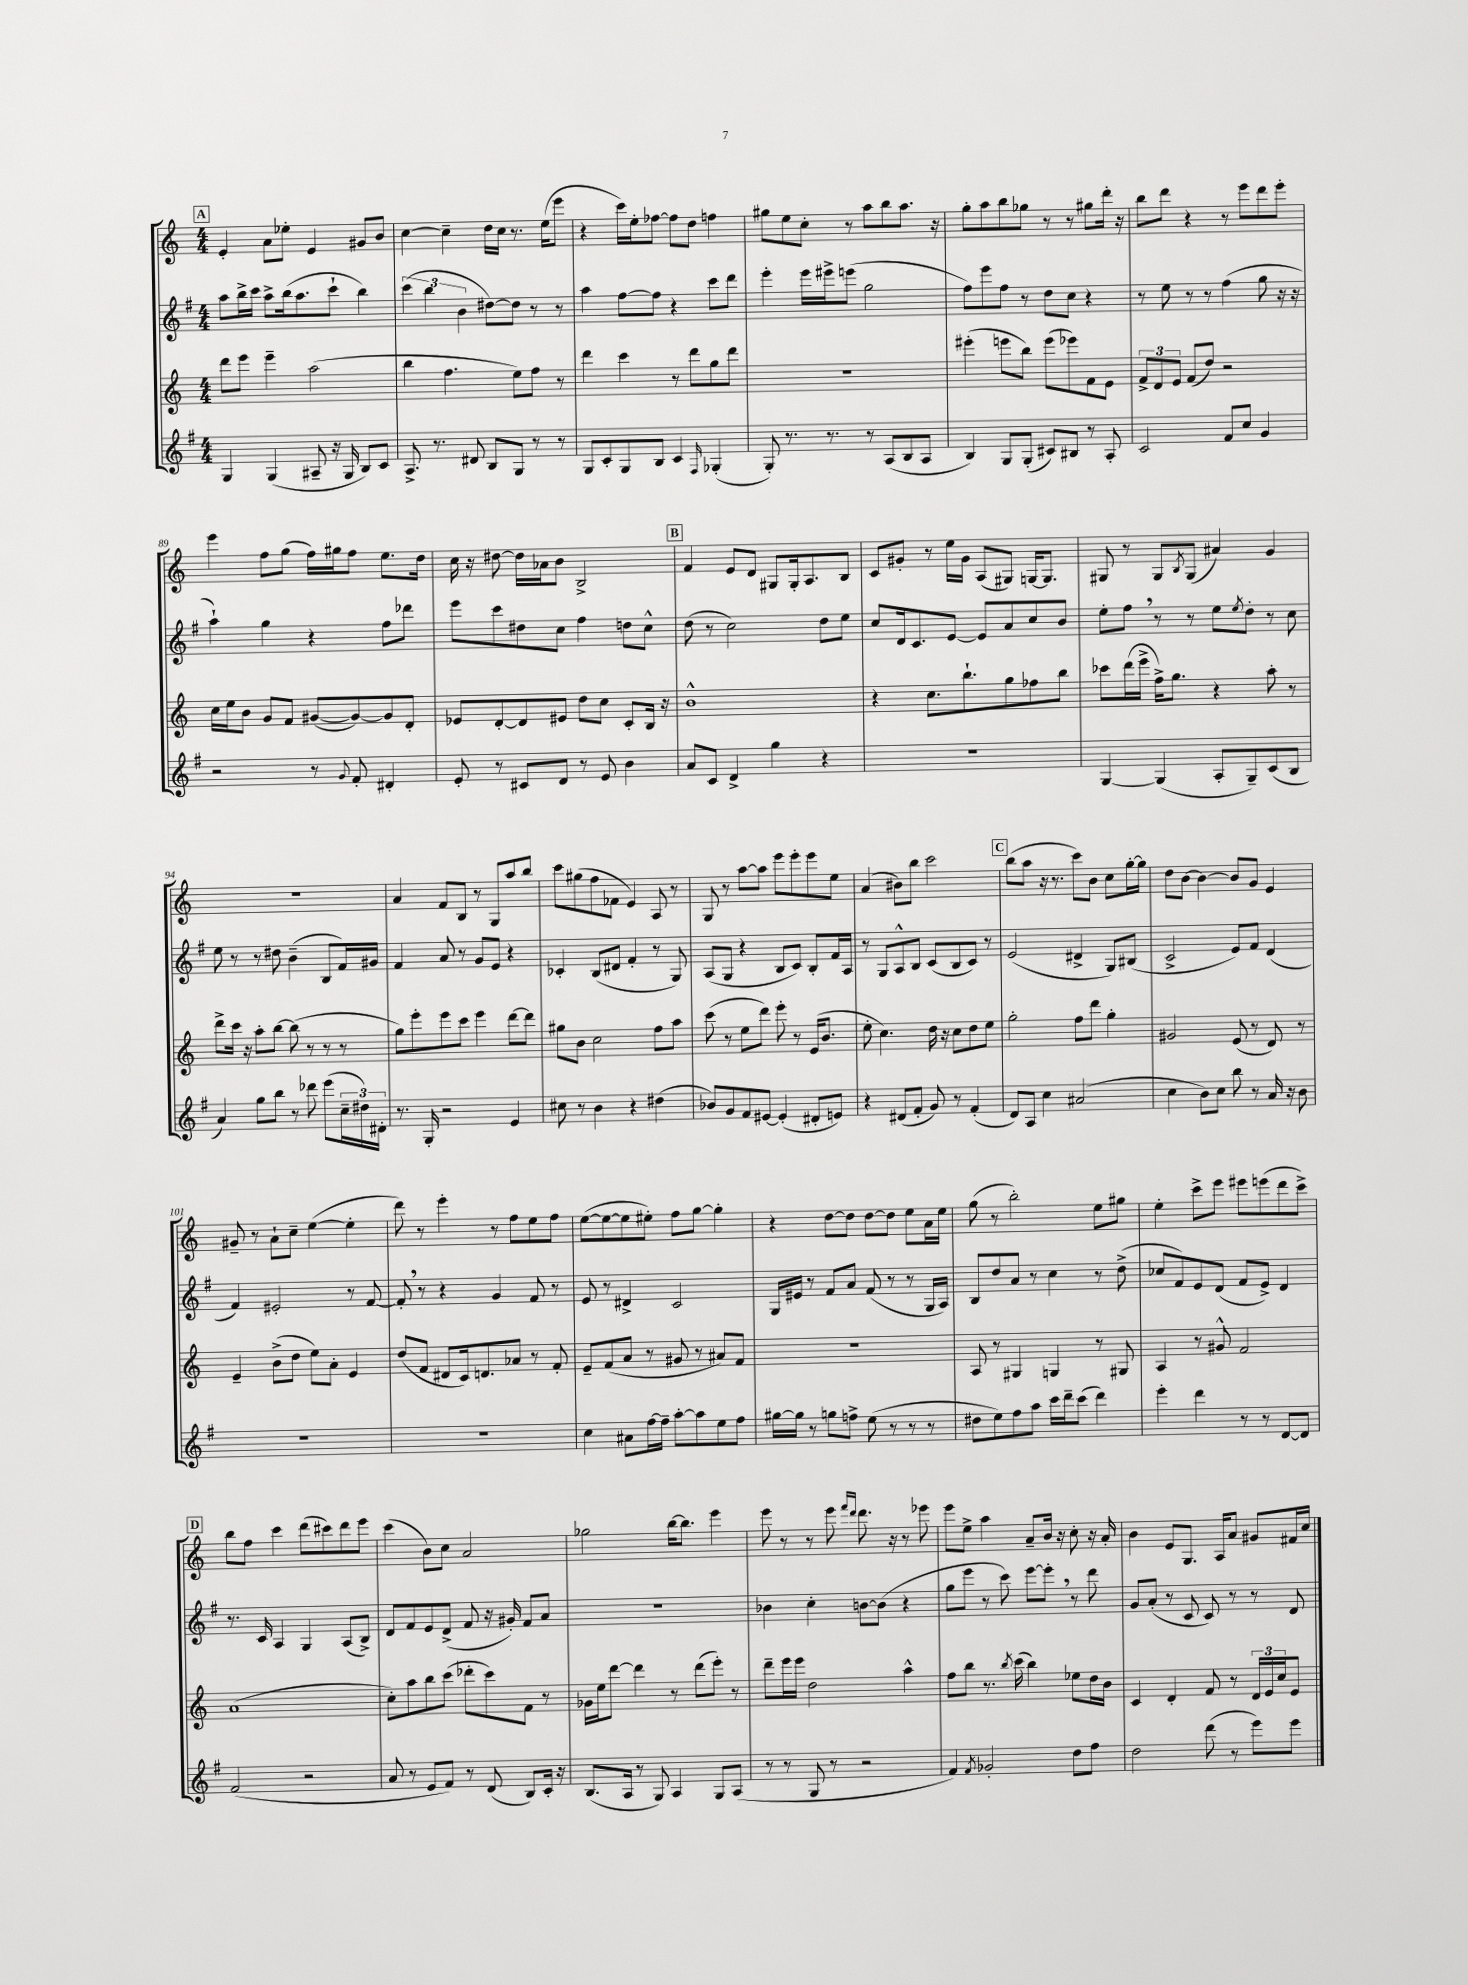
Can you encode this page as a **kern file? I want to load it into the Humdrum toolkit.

**kern	**kern	**kern	**kern
*staff4	*staff3	*staff2	*staff1
*clefG2	*clefG2	*clefG2	*clefG2
*k[f#]	*k[]	*k[f#]	*k[]
*M4/4	*M4/4	*M4/4	*M4/4
4G	8ddd	8aa	4e'
.	8eee	16bb^	.
.	.	16ccc	.
(4G	4eee~	8aa^	8a
.	.	(16bb	8ee-'
.	.	8.aa	.
8A#~	(2aa	.	4e
16r	.	8ccc`	.
16G	.	.	.
8B)	.	4bb)	8g#
8c	.	.	8b
=	=	=	=
8.A^	4bb	(6ccc	[4cc
.	.	6bb	.
8.r	.	.	.
.	4.ff	.	4cc~]
.	.	6b	.
8d#	.	.	.
8B	.	[8dd#)	16dd
.	.	.	16cc
8G	8ee)	8dd#]	8.r
8r	8ff	8r	.
.	.	.	(16ee
8r	8r	8r	8eee
=	=	=	=
8G	4ddd	4aa	4r
8c'	.	.	.
8G	4ccc	[8ff#	16ccc)
.	.	.	16ee'
8B	.	8ff#]	[8ff-
4c	8r	4r	8ff-]
.	8ddd	.	8dd
16qqF#	.	.	.
(4G-'	8gg	8ccc	4ff
.	8ddd	8ddd	.
=	=	=	=
8G')	1r	4eee'	8gg#
8.r	.	.	8ee
.	.	16eee	8cc'
8.r	.	16eee#^	.
.	.	(8eee	8r
8r	.	2gg	8aa
(8A	.	.	8bb
8B	.	.	8.aa
8A	.	.	.
.	.	.	16r
=	=	=	=
4B)	(4eee#'	8ff#)	8gg'
.	.	8eee	8aa
8G	8eee	8ff#	8bb
(8G'	8bb)	8r	8gg-
8c#)	(8eee	8dd	8r
8B#	8eee-)	8cc	8r
8r	8f	4r	8gg#
8A'	8e	.	16ddd'
.	.	.	16r
=	=	=	=
2c	12f^	8r	8bb
.	12d	.	.
.	.	8ee	8ddd
.	12e	.	.
.	(8f	8r	4r
.	8dd)	8r	.
8f#	2r	(4ff#	8r
8cc	.	.	8eee
4g	.	8gg	8ddd
.	.	16r	8eee'
.	.	16r	.
=	=	=	=
2r	16cc	4aa`)	4eee
.	16ee	.	.
.	8b	.	.
.	8g	4gg	8ff
.	8f	.	(8gg
8r	([8g#	4r	16ff)
.	.	.	16gg#
8qqg	.	.	.
8f#'	8g#_)	.	8ff
4d#'	8g#]	8ff#	8.ee
.	8d'	8ddd-	.
.	.	.	16dd
=	=	=	=
8e'	8e-	8eee	16cc
.	.	.	16r
8r	[8d'	8ccc	[8dd#
8c#	8d]	8dd#	16dd#]
.	.	.	16a-
8d	8e#	8cc	8b
8r	8dd	4ff#	2B^
8e	8cc	.	.
4b	8c'	8dd	.
.	16B	8cc^^	.
.	16r	.	.
=	=	=	=
8a	1b^^	(8dd	4f
8c	.	8r	.
4d^	.	2cc)	8e
.	.	.	8d
4gg	.	.	8G#
.	.	.	16G#'
.	.	.	8.A
4r	.	8dd	.
.	.	8ee	8B
=	=	=	=
1r	4r	8cc	8c
.	.	16d	8g#'
.	.	8.c	.
.	8.cc	.	8r
.	.	[8e	16ee
.	8.bb`	.	16g#
.	.	8e]	(8A
.	8gg	8a	8G#)
.	8ff-	8cc	[16G
.	.	.	8.G]
.	8bb	8b	.
=	=	=	=
[4G	8ccc-	8ee'	8G#
.	(16ddd	8ff#	8r
.	16eee^	.	.
(4G]	16ff^)	8r	8G#
.	8.gg	.	.
.	.	.	8qB
.	.	8r	(8G#
8A'	4r	8ee	4a#)
.	.	8qee	.
8G~)	.	8dd'	.
(8c	8aa'	8r	4g
8B	8r	8cc	.
=	=	=	=
4a)	8ddd^	8ee	1r
.	16ccc	8r	.
.	16r	.	.
8gg	8aa'	8r	.
8bb	[8bb	8dd#	.
8r	(8bb]	(4b~	.
8ddd-	8r	.	.
(8eee	8r	8B	.
24cc~	8r	16f#)	.
24dd#)	.	.	.
.	.	16g#	.
24d#'	.	.	.
=	=	=	=
8.r	8gg)	4f#	4a
.	8eee'	.	.
16G'	.	.	.
2r	8eee	8a	8f
.	8ccc	8r	8B
.	4eee	8g	8r
.	.	8e	8G
4e	[8ddd	4r	8aa
.	8ddd]	.	8bb
=	=	=	=
8cc#	8gg#	4c-'	8ccc
8r	8b	.	(8gg#
4b	2cc	(8B	8ff
.	.	8d#	8f-
4r	.	4f#'	4e)
(4dd#	8ff	8r	8A
.	8aa	8G)	8r
=	=	=	=
8b-)	(8ccc	(8A	8G
8g	8r	8G	8r
8f#	8ee	4r	[8aa
[8e#	8ddd)	.	8aa]
(4e#']	8eee'	8B	8eee
.	8r	8c)	8eee'
8d#'	(16e	8B'	8eee
.	8.b	.	.
8e)	.	16f#	8ee
.	.	16A	.
=	=	=	=
4r	8ee'	8r	(4a
.	4.cc)	8G	.
(8d#	.	8A^^	8b#)
8f#'	.	8B	8bb
8g)	16dd	(8c	2ccc
.	16r	.	.
8r	8cc	8B	.
(4f#'	8dd	8c)	.
.	8ee	8r	.
=	=	=	=
8d)	2gg'	(2e	(8bb
8A	.	.	8aa
4cc	.	.	16r
.	.	.	8.r
(2a#	8ff	4d#^	8ccc)
.	8ddd	.	8b
.	4gg'	8G)	8cc
.	.	(8B#	[16gg'
.	.	.	16gg]
=	=	=	=
4cc	2g#	2c^	8dd
.	.	.	[8b
8b)	.	.	4b_
8cc	.	.	.
8bb	(8e	8e)	8b]
8r	8r	8f#	8g
16a	8d)	(4d	4e
16r	.	.	.
8b	8r	.	.
=	=	=	=
1r	4e~	4f#)	8g#~
.	.	.	8r
.	(8b^	2e#'	8a`
.	8dd	.	8cc~
.	8ee)	.	([4ee
.	8a'	.	.
.	4e	8r	4ee']
.	.	[8f#	.
=	=	=	=
1r	(8dd	8f#']	8ddd)
.	8f	8r	8r
.	8d#	4r	4eee'
.	16c)	.	.
.	8.d	.	.
.	.	4g	8r
.	8a-	.	8ff
.	8r	8f#	8ee
.	8f'	8r	8ff
=	=	=	=
4cc	8e~	8e	([8ee
.	(8f	8r	8ee_
8a#	8a	4d#^	8ee]
[16ff#	8r	.	8ee#')
16ff#~]	.	.	.
[8aa'	8g#	2c	8ff
8aa]	8r	.	[8gg
8ee	8a#)	.	4gg']
8ff#	8f	.	.
=	=	=	=
[16gg#	1r	16G	4r
16gg#]	.	16e#	.
8r	.	8r	.
8gg	.	8f#	[8dd
8ff^	.	8a	8dd]
(8ee	.	(8f#	[8dd
8r	.	8r	8dd]
8r	.	8r	8ee
8r	.	16G	16a
.	.	16A)	16ee
=	=	=	=
8dd#	8A	8B	(8gg
8ee)	8r	8dd	8r
8ff#	4G#	8a	2bb')
8aa	.	8r	.
16ccc	4G	4cc	.
16ddd~	.	.	.
(8ccc	.	.	.
4ddd)	8r	8r	8ee
.	8G#	(8dd^	8gg#
=	=	=	=
4eee'	4A	8cc-	4ee'
.	.	8f#)	.
4ddd	8r	8e	8ccc^
.	8g#^^	(8d	8eee
8r	2f	8f#	8eee#
8r	.	8e^)	(8eee
[8d	.	4d	8ddd
8d]	.	.	8ccc^)
=	=	=	=
(2f#	(1a	8.r	8bb
.	.	.	8ff
.	.	16c	.
.	.	4A	4ccc
2r	.	4G	(8ddd
.	.	.	8ccc#)
.	.	(8A	8ddd
.	.	8B^)	8eee
=	=	=	=
8a	8cc')	8d	(4ccc
8r	8aa	8f#	.
8e	8bb	8e	8b)
8f#)	(8ccc	(8d^	8cc
8r	8ddd-'	8f#	2a
(8d	8ccc)	16r	.
.	.	16g#')	.
8B)	8f	8f#	.
16c'	8r	8a	.
16r	.	.	.
=	=	=	=
(8.B	16g-	1r	2gg-
.	16ee	.	.
.	[8ddd	.	.
16A	.	.	.
8r	4ddd]	.	.
8G)	.	.	.
4A	8r	.	[16bb
.	.	.	8.bb]
.	(8ddd	.	.
8G	8eee')	.	4eee
(8A	8r	.	.
=	=	=	=
8r	8ddd~	4b-	8eee
8r	16eee	.	8r
.	16eee	.	.
8G	2dd	4cc'	8r
8r	.	.	8eee
.	.	.	16qqfff
.	.	.	16qqddd
2r	.	[8b	8.ddd
.	.	(8b]	.
.	.	.	16r
.	4aa^^	4r	8r
.	.	.	8eee-
=	=	=	=
4f#)	8ff	8gg	8eee
.	8bb	8eee	8ee^
8qf#	.	.	.
2g-'	8.r	8r	4aa
.	.	8ccc)	.
.	8qbb	.	.
.	(16ccc	.	.
.	4bb)	[8eee	8a~
.	.	8eee']	16b
.	.	.	16r
8dd	8ee-	8r	8cc'
8ff#	16dd	8ddd	16r
.	16b	.	16a'
=	=	=	=
2dd	4c	8g	4b
.	.	(8a'	.
.	4d'	8r	8e
.	.	8c	8.G
(8ddd	8f	8c)	.
.	.	.	16A
8r	8r	8r	8a
8eee)	24d	8r	8g#
.	24e	.	.
.	24cc	.	.
8eee	8e	8d	16f#
.	.	.	16cc
==	==	==	==
*-	*-	*-	*-
